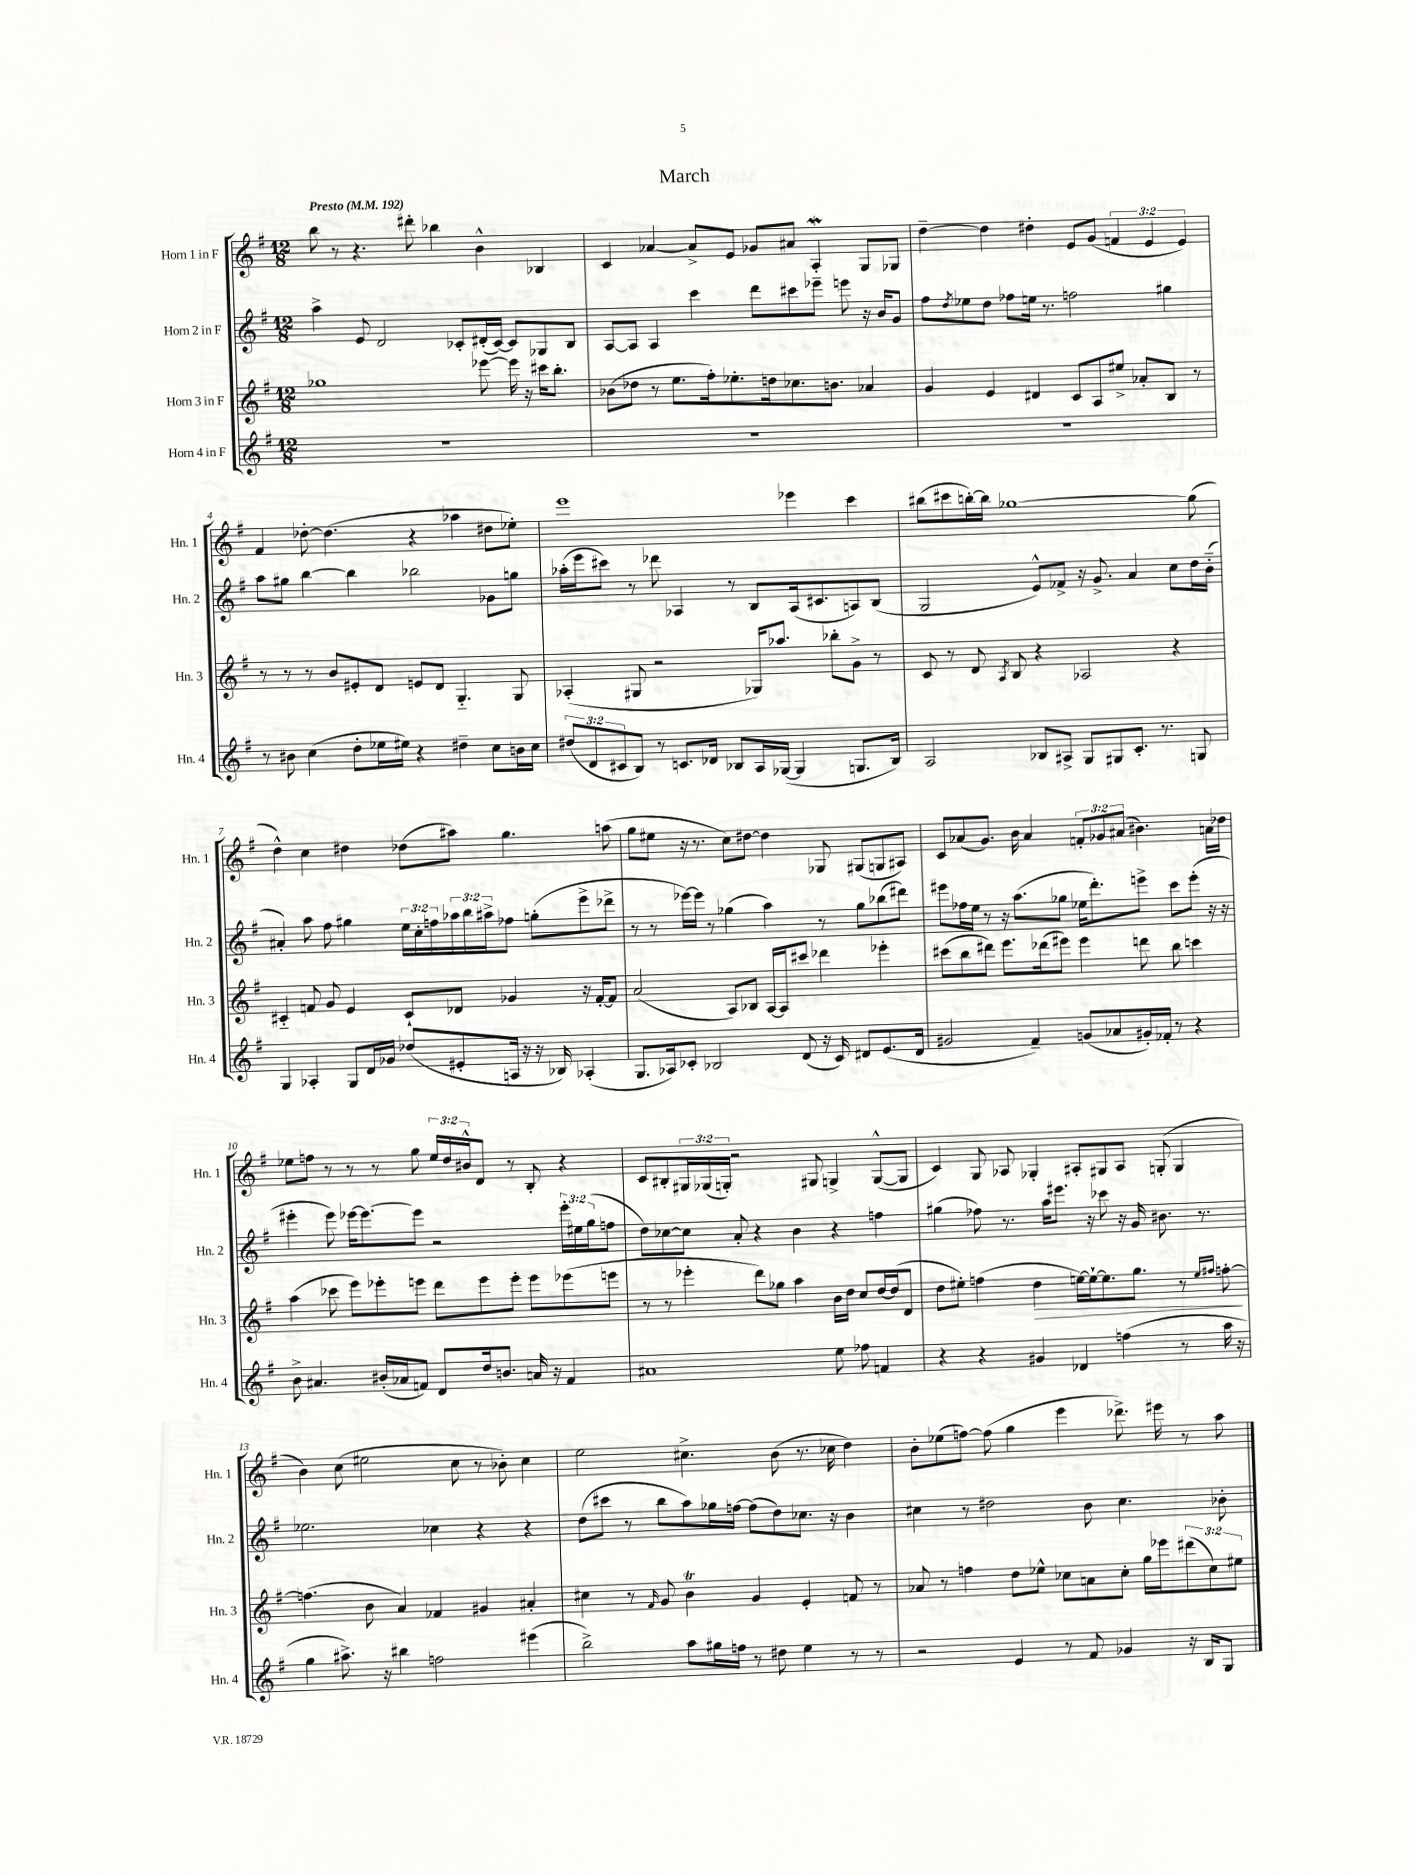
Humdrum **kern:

**kern	**kern	**dynam	**kern	**kern
*part4	*part3	*part3	*part2	*part1
*staff4	*staff3	*staff3	*staff2	*staff1
*I"Horn 4 in F	*I"Horn 3 in F	*	*I"Horn 2 in F	*I"Horn 1 in F
*I'Hn. 4	*I'Hn. 3	*	*I'Hn. 2	*I'Hn. 1
*clefG2	*clefG2	*	*clefG2	*clefG2
*k[f#]	*k[f#]	*	*k[f#]	*k[f#]
*M12/8	*M12/8	*	*M12/8	*M12/8
*MM192	*MM192	*	*MM192	*MM192
=1	=1	=1	=1	=1
!	!	!	!	!LO:TX:a:B:t=Presto
1.r	1gg-X	.	4aa^\	8bb\
.	.	.	.	8r
.	.	.	8e/	4.r
.	.	.	2d/	.
.	.	.	.	8ddd#X'\
.	.	.	.	4bb-X\
.	.	.	8c-X'/L	.
.	[8eee-X\	.	(16d#X'/L	4b^^\
.	.	.	[16c-/JJ)	.
.	16eee-\]	.	8c-/L]	.
.	16r	.	.	.
.	16ccc#X\KL	.	8G-X/	4B-X/
.	8.bb'\J	.	.	.
.	.	.	8B/J	.
=2	=2	=2	=2	=2
1.r	(8b-X\L	.	[8A/L	4c/
.	8dd-X\J	.	8A/J]	.
.	8r	.	4A/	[4a-X/
.	8.ee\L	.	.	.
.	.	.	4ccc\	8a-^/L]
.	16ff#'\k)	.	.	.
.	8.ee-X'\	.	.	8e/J
.	.	.	8ddd\L	8g-X/L
.	16ddn\k	.	.	.
.	8.cc-X\	.	8ccc#X\	8a#X/J
.	.	.	8eee-X~\J	4AW'/
.	8.bn\J	.	.	.
.	.	.	8eeen\	.
.	4a-X/	.	16r	8G/L
.	.	.	16b/KL	.
.	.	.	8g/J	8G-X/J
=3	=3	=3	=3	=3
1.r	4g/	.	8ff#\L	[4dd~\
.	.	.	8qdd/	.
.	.	.	8ee-X\	.
.	4e/	.	8dd\J	4dd\]
.	.	.	8ff-X\L	.
.	4d#X/	.	16een\Jk	4dd#X'\
.	.	.	8.r	.
.	8c/L	.	2ffn\	8e/L
.	8A/	.	.	(8g/J
.	8ee#X^/J	.	.	6fn/
.	8a-X'/L	.	.	.
.	.	.	.	6e/
.	8B/J	.	4gg#X\	.
.	.	.	.	6e/)
.	8r	.	.	.
!!LO:LB:g=z
=4	=4	=4	=4	=4
8r	8r	.	8aa\L	4f#/
8b#X\	8r	.	8gg#X\J	.
(4cc\	8r	.	[4bb\	[8dd-X'\
.	8b/L	.	.	(4.dd-\]
8dd'\L	8e#X'/	.	4bb\]	.
16ee-X\L	8d/J	.	.	.
16ee#X\JJ)	.	.	.	.
4r	8en/L	.	2bb-X\	4r
.	8d/J	.	.	.
4dd#X~\	4.G/	.	.	4aa-X\
8cc\L	.	.	8g-X\L	8dd#X\L
16bn\L	8G/	.	8ggn\J	8ee-X'\J)
16cc\JJ	.	.	.	.
=5	=5	=5	=5	=5
(12dd#X/L	(4A-X'/	.	(16aa-X'\LL	1eee
.	.	.	16eee\J	.
12d/	.	.	.	.
.	.	.	8ccc#X\J)	.
12c#X/	.	.	.	.
8B/J)	8G#X/	.	8r	.
8r	2r	.	8ddd-X\	.
8.cn/L	.	.	4A-X/	.
16d-X/Jk	.	.	.	.
8B-X/L	.	.	8r	.
16A/L	16G-X/KL)	.	8B/L	.
([16G-X/JJ	8.aa-X/J	.	.	.
4G-/]	.	.	(16A-/k	4eee-X\
.	.	.	8.c#X/	.
.	8bb-X'\L	.	.	.
8.Gn/L	8g^\J	.	8An/)	4ccc\
.	8r	.	(8B/J	.
16B-/Jk)	.	.	.	.
=6	=6	=6	=6	=6
2A/	8c/	.	2G/	(8bb#X\L
.	8r	.	.	8ccc#X\
.	8d/	.	.	[16bbn'\L)
.	.	.	.	16bb\JJ]
.	8qA/	.	.	.
.	8B/	.	.	[1gg-X
8B-X/L	4r	.	8e^^/L)	.
8A#X^/J	.	.	8f-X^/J	.
8G/L	2A-X/	.	16r	.
.	.	.	8.g^/	.
8G#X/	.	.	.	.
8.c'/J	.	.	4a/	.
8.r	.	.	.	.
.	4r	.	8cc\L	.
8Gn/	.	.	16dd\L	(8gg-\]
.	.	.	(16b\JJ	.
!!LO:LB:g=z
=7	=7	=7	=7	=7
4G/	4c#X/	.	4a#X'/)	4dd^^\)
4A-X'/	8fn/	.	8aa\	4cc\
.	8g/	.	8ff#\	.
8G/L	4e/	.	4gg#X\	4dd#X\
16d/L	.	.	.	.
16g-X/JJ	.	.	.	.
(8dd-X/L	8c#`/L	.	24ee\LL	(8dd-X\L
.	.	.	24cc'\	.
.	.	.	24ffn\	.
8e#X'/	8d-X/J	.	24aa-X\	8aa#X\J)
.	.	.	24bb\	.
.	.	.	24aa#X^\J	.
16An/Jk	4g-X/	.	8ff-X\J	4.gg\
16r	.	.	.	.
16r	.	.	(8ggn'\L	.
16B-X/)	.	.	.	.
(4A-X'/	16r	.	8eee^\	.
.	[16f'/KL	.	.	.
.	8f/J]	.	8ddd-X^\J	(8aan\
=8	=8	=8	=8	=8
8.G/L	(2a/	.	8r	8gg\L
.	.	.	8r	8ee#X\J
16A-X/k)	.	.	.	.
8c-X'/J	.	.	[16eee-X\LL)	16r
.	.	.	16eee-\JJ]	8.r
2B-X/	.	.	8r	.
.	8A/L)	.	(4gg-X\	8cc\L)
.	8B-X/J	.	.	[8dd#X\J
.	[16A/LL	.	4aa\)	4dd#\]
.	16A/J]	.	.	.
(8d/	8ccc#X/J	.	.	.
16r	4ddd-X\	.	8r	8G-X/
16c-/)	.	.	.	.
8d#X/L	.	.	8gg-\L	(8G#X/L
(8.e/	4eee-X'\	.	(8bb-X\	8Gn/
.	.	.	8ddd#X\J)	8A#X/J)
16d#/Jk	.	.	.	.
=9	=9	=9	=9	=9
2g#X/	(8ccc#X\L	.	8eee#X\L	8c/L
.	8bb\	.	16ff-X\L	(8a-X/
.	.	.	16ee\JJ	.
.	8ddd#X\J)	.	8r	8.g/J)
.	8.eee\L	.	16r	.
.	.	.	(8.aa\L	16b\
4f#~/)	.	.	.	4a-/
.	(16ddd-X\k	.	.	.
.	8eee#X\J)	.	8gg-X\J	.
(8gn/L	4eee#\	.	16ee-X\KL	12fn'/L
.	.	.	8.ddd'\)	.
.	.	.	.	12g-X/
8a-X/	.	.	.	.
.	.	.	.	(12a#X/J
16g#X'/L)	8dddn\	.	8eeen^\J	4.b#X\)
16f-X'/JJ	.	.	.	.
8r	8bb\	.	8ccc\L	.
4r	4cccn\	.	(8eee'\J	.
.	.	.	16r	16an\LL
.	.	.	16r	16dd-X\JJ
!!LO:LB:g=z
=10	=10	=10	=10	=10
8b^\	(4aa\	.	4eee#X'\	8ee-X\L
4.a#X/	.	.	.	8ffn\J
.	8ccc-X\	.	8eee#\)	8r
.	8eee\L)	.	[16eee-X\KL	8r
.	.	.	8.eee-\_	.
(16b#X'/LL	8eee-X'\	.	.	8r
16a-X/J	.	.	.	.
8fn/J)	8eeen\J	.	8eee-\J]	8gg\
8d/L	8ddd\L	.	2r	24ee-/LL
.	.	.	.	24dd/
.	.	.	.	24b#X^^/J
16dd/k	8eee\	.	.	8d/J
8.bn/J	.	.	.	.
.	8eee'\J	.	.	8r
16an/	8eee\L	.	.	8B'/
16r	.	.	.	.
4f/	(8eee-X\	.	24eee-'\LL	4r
.	.	.	24ee#X\	.
.	.	.	(24gg\J	.
.	8eeen\J	.	8ffn\J	.
=11	=11	=11	=11	=11
1a#X	8r	.	8dd\L)	8c/L
.	8r	.	[8cc-X\	8B#X'/
.	4eee-X'\	.	8cc-\J]	24G#X/L
.	.	.	.	(24G-X/
.	.	.	.	24Gn'/JJ)
.	.	.	8a'/	2r
.	8ddd\L)	.	4r	.
.	8gg-X\J	.	.	.
.	4aa\	.	4b\	.
.	.	.	.	8G#X/
8ee\	16b\LL	.	4r	4Gn^/
.	16dd\JJ	.	.	.
8ff-X\	8cc/L	.	.	.
4fn/	[16dd/L	.	4ffn\	([8G^^/L
.	(16dd/J]	.	.	.
.	8d/J	.	.	8G/J]
=12	=12	=12	=12	=12
4r	8dd\L	.	(4gg#X\	4c/)
.	8ee#X'\J)	.	.	.
4r	(4ffn\	.	8ff-X\)	8G/
.	.	.	8.r	8A-X/
!	!	!LO:HP:b	!	!
4g#X/	4dd\	>	.	4G-X'/
.	.	.	16aa\KL	.
.	.	.	8.eee#X\J	.
4d-X/	[16een\LL)	.	.	8A#X'/L
.	16ee`\J_	.	16r	.
.	8.ee\]	.	8ccc-X\	8G#X/
(4ffn\	.	.	16r	8A#/J
.	8.gg\J	.	16g/	.
.	.	.	8.b#X\	(8Gn'/
8r	8r	.	.	4G/
.	.	.	8.r	.
.	16qqee/LL	.	.	.
.	16qqff#X/JJ	.	.	.
16aa\	[8ffn'\	.	.	.
16r	.	.	.	.
.	.	]	.	.
!!LO:LB:g=z
=13	=13	=13	=13	=13
4gg\	(4.ffn\]	.	2.ee-X\	4b\)
8.aa#X^\)	.	.	.	(8cc\
.	8b\	.	.	2ee#X\
16r	.	.	.	.
4bb#X\	4a/)	.	.	.
2ffn\	4f-X/	.	4cc-X\	.
.	.	.	.	8cc\
.	4g#X/	.	4r	8r
.	.	.	.	8b-X'\)
(4eee#X\	4a#X'/	.	4r	4cc\
=14	=14	=14	=14	=14
2bb^\)	4cc#X\	.	(8dd\L	2ee\
.	.	.	8ccc#X\J	.
.	8r	.	8r	.
.	16qqf#/	.	.	.
.	8g/	.	8bb\L	.
8aa\L	4bt\	.	8aa\)	4.cc#X^\
16gg#X\L	.	.	16gg-X\L	.
16ffn\JJ	.	.	[16ffn\JJ	.
8r	4g/	.	(8ff\L]	.
8dd#X\	.	.	8dd\)	(8b\
4ee\	4e'/	.	8.cc-X\J	8.r
.	.	.	16r	16cc-X\
8r	8fn/	.	4b\	4dd\)
8r	8r	.	.	.
=15	=15	=15	=15	=15
2r	8a-X/	.	4cc#X\	8b'\L
.	8r	.	.	(8ee-X\
.	4ffn\	.	8r	[8ffn\J)
.	.	.	2dd#X\	(8ff\]
4e/	8dd\L	.	.	4gg\
.	8ee-X^^\J	.	.	.
8r	8cc-X\L	.	.	4eee\
8f#/	8an\	.	8b\	.
4g-X/	8cc-'\J	.	4.cc#\	8.ddd-X^\)
.	16gg\LL	.	.	.
.	16eee-X\J	.	.	16eee#X\
16r	(12ddd#X\	.	.	8r
16B/KL	.	.	.	.
.	12cc-\)	.	.	.
8G/J	.	.	8b-X'\	8aa\
.	12ee#X\J	.	.	.
==	==	==	==	==
*-	*-	*-	*-	*-
